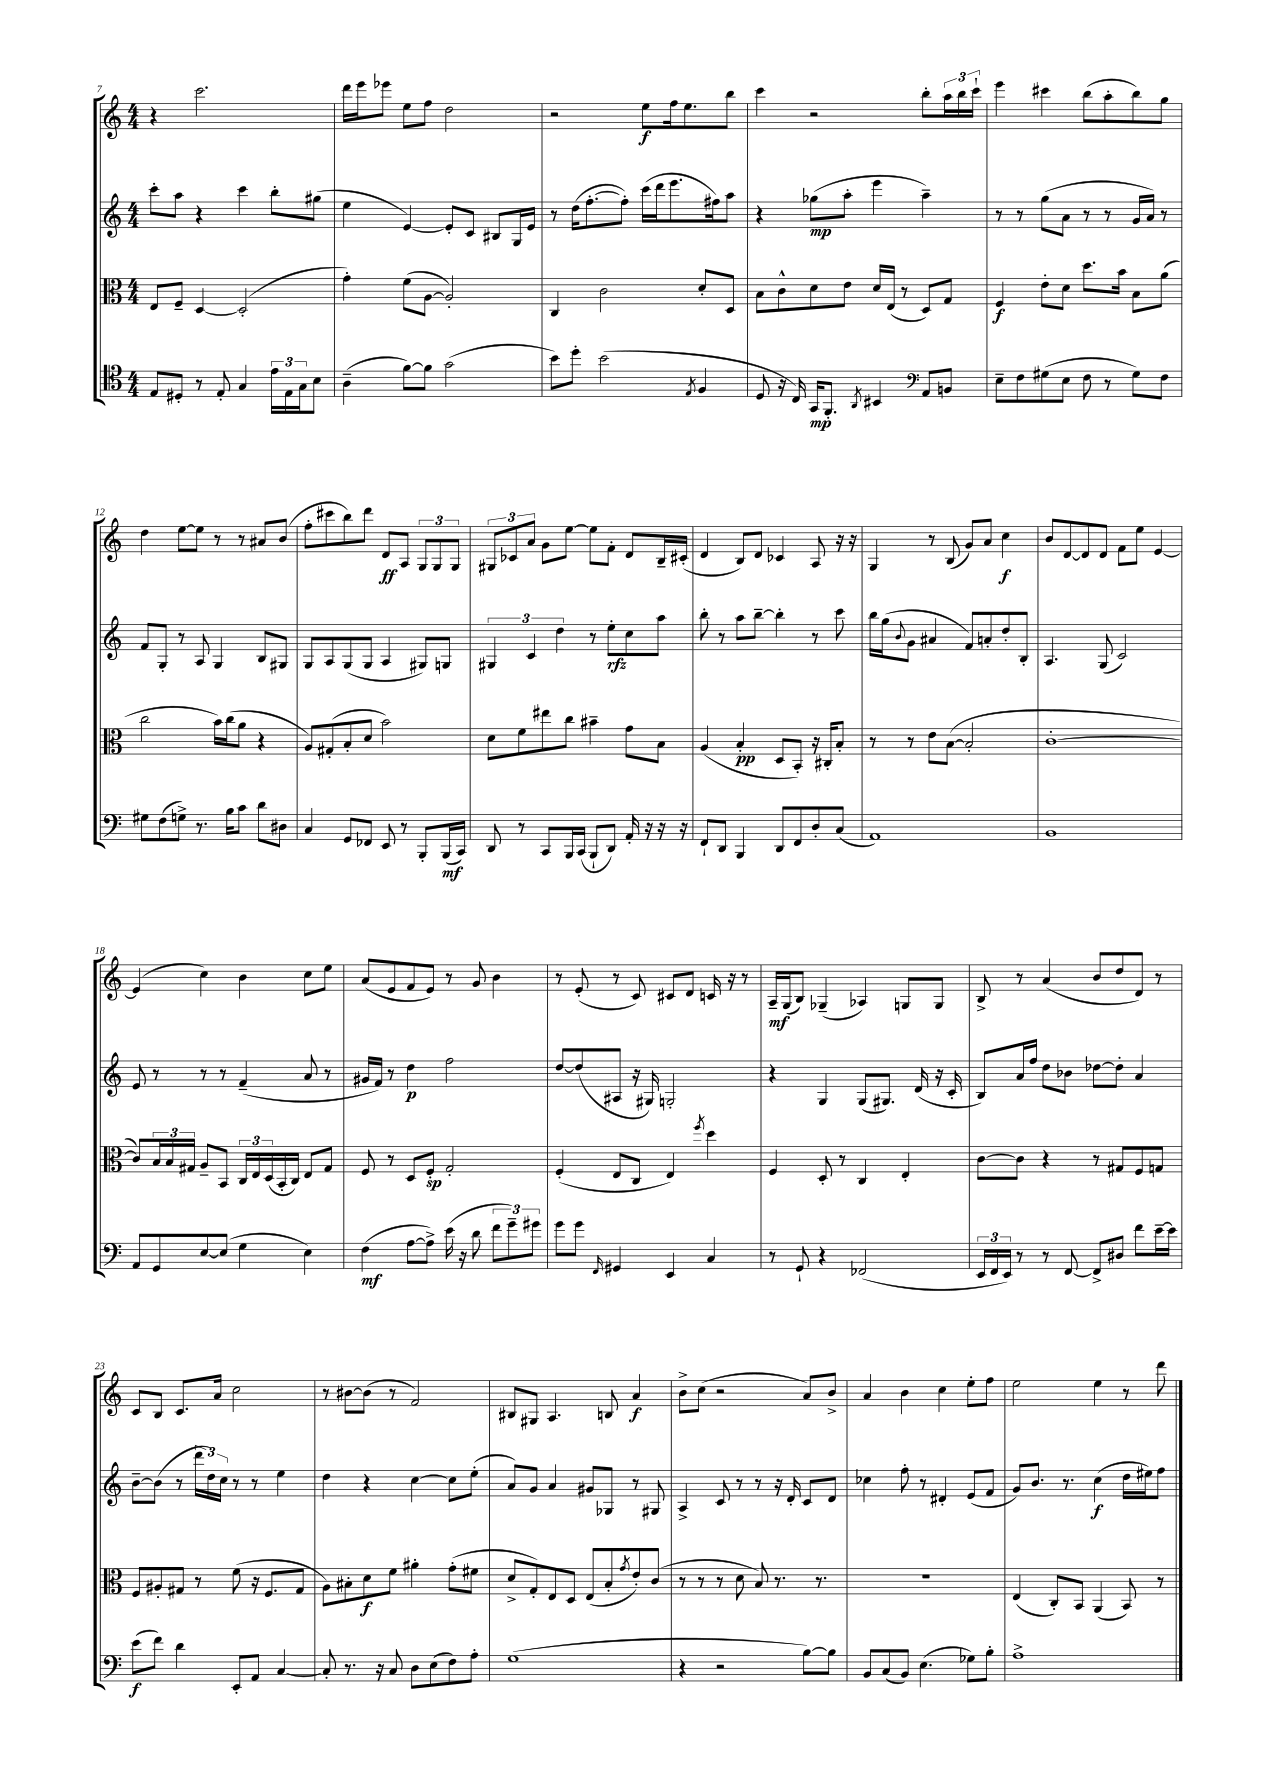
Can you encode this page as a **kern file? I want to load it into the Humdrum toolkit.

**kern	**kern	**kern	**kern
*staff4	*staff3	*staff2	*staff1
*clefC4	*clefC3	*clefG2	*clefG2
*k[]	*k[]	*k[]	*k[]
*M4/4	*M4/4	*M4/4	*M4/4
8E/L	8E/L	8ccc'\L	4r
8D#'/J	8F~/J	8aa\J	.
8r	[4D/	4r	2.ccc\
8E'/	.	.	.
4G/	(2D'/]	4ccc\	.
24e\LL	.	8bb'\L	.
24E\	.	.	.
24G\J	.	.	.
8B\J	.	(8gg#\J	.
=	=	=	=
(4A~\	4g'\)	4ee\	16ddd\LL
.	.	.	16eee\J
.	.	.	8eee-\J
[8f\L)	(8f\L	[4e/)	8ee\L
8f\]J	[8A\J	.	8ff\J
(2g\	2A'/])	8e'/]L	2dd\
.	.	8c/J	.
.	.	8B#/L	.
.	.	16G/L	.
.	.	16e/JJ	.
=	=	=	=
8b\L)	4C/	8r	2r
8dd'\J	.	(16dd\LK	.
.	.	[8.ff'\	.
(2b\	2c\	.	.
.	.	8ff'\]J)	.
.	.	(16ccc\LL	8ee\L
.	.	16ddd\J	.
.	.	8.eee\	16ff\k
.	.	.	8.ee\
8qE/	.	.	.
4F/	8d'/L	.	.
.	.	16ff#\k)	.
.	8D/J	8aa\J	8bb\J
=	=	=	=
8D/	8B\L	4r	4ccc\
16r	8c^^\	.	.
16C/)	.	.	.
16GG/LK	8d\	(8gg-\L	2r
8.FF'/J	.	.	.
.	8e\J	8aa'\J	.
8qAA/	.	.	.
4BB#/	16d/LL	4eee\	.
.	(16E/JJ	.	.
.	8r	.	.
*clefF4	*	*	*
8AA/L	8D/L)	4aa~\)	8bb'\L
8BB/J	8G/J	.	24aa\L
.	.	.	24bb\
.	.	.	24ccc`\JJ
=	=	=	=
8E~\L	4F/	8r	4eee\
8F\	.	8r	.
(8G#\	8e'\L	(8gg\L	4ccc#\
8E\J	8d\J	8a\J	.
8F\	8.dd\L	8r	(8bb\L
8r	.	8r	8aa'\
.	16b\Jk	.	.
8G#\L)	8B\L	16g/LL	8bb\)
.	.	16a/JJ)	.
8F\J	(8a\J	8r	8gg\J
=	=	=	=
8G#\L	2cc\	8f/L	4dd\
(8F\	.	8G'/J	.
8G^\J)	.	8r	[8ee\L
8.r	.	8A/	8ee\]J
.	16b\LL)	4G/	8r
16B\LK	(16cc\J	.	.
8c\J	8a\J	.	8r
8d\L	4r	8B/L	8a#/L
8D#\J	.	8G#/J	(8b/J
=	=	=	=
4C/	8A/L)	8G/L	8ff'\L
.	(8G#'/	8A/	8ccc#\
8GG/L	8B'/	(8G/	8bb\)
8FF-/J	8d/J	8G/J	8ddd\J
8EE/	2b\)	4A/	8d/L
8r	.	.	8A/J
8BBB'/L	.	8G#/L)	12G/L
.	.	.	12G/
(16BBB/L	.	8G/J	.
.	.	.	12G/J
16CC/JJ)	.	.	.
=	=	=	=
8DD/	8d\L	6G#/	12G#/L
.	.	.	12c-/
8r	8f\	.	.
.	.	6c/	12a/J
8CC/L	8ee#\	.	8g\L
.	.	6dd\	.
16BBB/L	8cc\J	.	[8ee\J
(16CC/JJ	.	.	.
8BBB`/L	4b#~\	8r	8ee\]L
8DD/J)	.	8ee'\L	8f'\J
16AA'/	8g\L	8cc\	8d/L
16r	.	.	.
16r	8B\J	8aa\J	16B~/L
16r	.	.	(16c#'/JJ
=	=	=	=
8FF`/L	(4A/	8bb'\	4d/
8DD/J	.	8r	.
4BBB/	4B'/	8aa\L	8B/L)
.	.	[8bb~\J	8d/J
8DD/L	8D/L	4bb'\]	4c-/
8FF/	8BB'/J)	.	.
8D'/	16r	8r	8A/
.	16C#'/LK	.	.
(8C/J	8B'/J	8ccc\	16r
.	.	.	16r
=	=	=	=
1AA)	8r	16bb\LL	4G/
.	.	(16gg\J	.
.	.	8qqb/	.
.	8r	8g\J	.
.	8e\L	4a#/	8r
.	([8B\J	.	(8B/
.	2B'/]	8f/L)	8g/L)
.	.	8a'/	8a/J
.	.	8dd'/	4cc\
.	.	8B'/J	.
=	=	=	=
1BB	[1c'	4.A/	8b/L
.	.	.	[8d/
.	.	.	8d/]
.	.	(8G/	8d/J
.	.	2c/)	8f\L
.	.	.	8ee\J
.	.	.	[4e/
=	=	=	=
8AA/L	8c/]L)	8e/	(4e/]
8GG/	24B/L	8r	.
.	24B/	.	.
.	24G#/JJ	.	.
[8E/	8A~/L	8r	4cc\)
(8E/]J	8BB/J	8r	.
4G\	24C/LL	(4f~/	4b\
.	24E/	.	.
.	(24D/	.	.
.	16BB'/	.	.
.	16C/JJ)	.	.
4E\)	8E/L	8a/	8cc\L
.	8G#/J	8r	8ee\J
=	=	=	=
(4F\	8F/	16g#/LL	(8a/L
.	.	16f/JJ)	.
.	8r	8r	8e/
[8A\L	8D/L	4dd\	8f/
8A^\]J)	8F'/J	.	8e/J)
(16e\	2G'/	2ff\	8r
16r	.	.	.
8d\	.	.	8g/
12f\L	.	.	4b\
12g~\)	.	.	.
12g#\J	.	.	.
=	=	=	=
8g\L	(4F'/	[8dd/L	8r
8g\J	.	(8dd/]	(8e'/
16qqFF/	.	.	.
4GG#/	8E/L	8A#/J	8r
.	8C/J	16r	8c/)
.	.	16G#/)	.
4EE/	4E/)	2G'/	8c#/L
.	.	.	8d/J
.	8qff/	.	.
4C/	4dd\	.	16c/
.	.	.	16r
.	.	.	8r
=	=	=	=
8r	4F/	4r	16A~/LL
.	.	.	(16G/J
8GG`/	.	.	8B/J)
4r	8D'/	4G/	(4G-~/
.	8r	.	.
(2FF-/	4C/	(8G/L	4A-/)
.	.	8.G#/J)	.
.	4E'/	.	8G/L
.	.	(16d/	.
.	.	16r	8G/J
.	.	16c'/	.
=	=	=	=
24EE/LL	[8c\L	8B/L)	8B^/
24FF/	.	.	.
24EE/JJ)	.	.	.
8r	8c\]J	16a/L	8r
.	.	16ff/JJ	.
8r	4r	8dd\L	(4a/
[8FF/	.	8b-\J	.
8FF^/]L	8r	[8dd-\L	8b/L
8D#/J	8G#/L	8dd-'\]J	8dd/
8f\L	8F/	4a/	8d/J)
[16e~\L	8G/J	.	8r
16e\]JJ	.	.	.
=	=	=	=
(8e\L	8F/L	[8b~\L	8c/L
8f\J)	8A#'/	(8b\]J	8B/J
4d\	8G#/J	8r	8.c/L
.	8r	24ddd\LL	.
.	.	24dd\)	.
.	.	.	16a/Jk
.	.	24cc\JJ	.
8EE'/L	(8f\	8r	2cc\
8AA/J	16r	8r	.
.	8.F/L	.	.
[4C/	.	4ee\	.
.	8G#/J	.	.
=	=	=	=
8C'/]	8A\L)	4dd\	8r
8.r	8B#'\	.	[8b#\L
.	8d\	4r	(8b#\]J
16r	.	.	.
8C/	8f\J	.	8r
8D\L	4a#'\	[4cc\	2f/)
(8E\	.	.	.
8F\)	(8g'\L	8cc\]L	.
8A'\J	8f#\J	(8ee'\J	.
=	=	=	=
(1G	8d^/L	8a/L)	8B#/L
.	8G'/)	8g/J	8G#/J
.	8E/	4a/	4.A/
.	8D/J	.	.
.	(8E/L	8g#/L	.
.	8B'/	8G-/J	8B/
.	8qg/	.	.
.	8e'/)	8r	4a/
.	(8c/J	8G#/	.
=	=	=	=
4r	8r	4A^/	8b^\L
.	8r	.	(8cc\J
2r	8r	8c/	2r
.	8d\	8r	.
.	8B/)	8r	.
.	8.r	16r	.
.	.	16d'/	.
[8B\L)	.	8c/L	8a/L)
.	8.r	.	.
8B\]J	.	8d/J	8b^/J
=	=	=	=
8BB/L	1r	4cc-\	4a/
(8C/	.	.	.
8BB/J)	.	8ff'\	4b\
(4.E\	.	8r	.
.	.	4d#'/	4cc\
8G-\L)	.	(8e/L	8ee'\L
8B'\J	.	8f/J	8ff\J
=	=	=	=
1A^	(4E/	8g/L)	2ee\
.	.	8.b/J	.
.	8C'/L)	.	.
.	.	8.r	.
.	8BB/J	.	.
.	(4AA/	(4cc\	4ee\
.	8BB/)	16dd\LL	8r
.	.	16ee#\J)	.
.	8r	8ff\J	8ddd\
==	==	==	==
*-	*-	*-	*-
